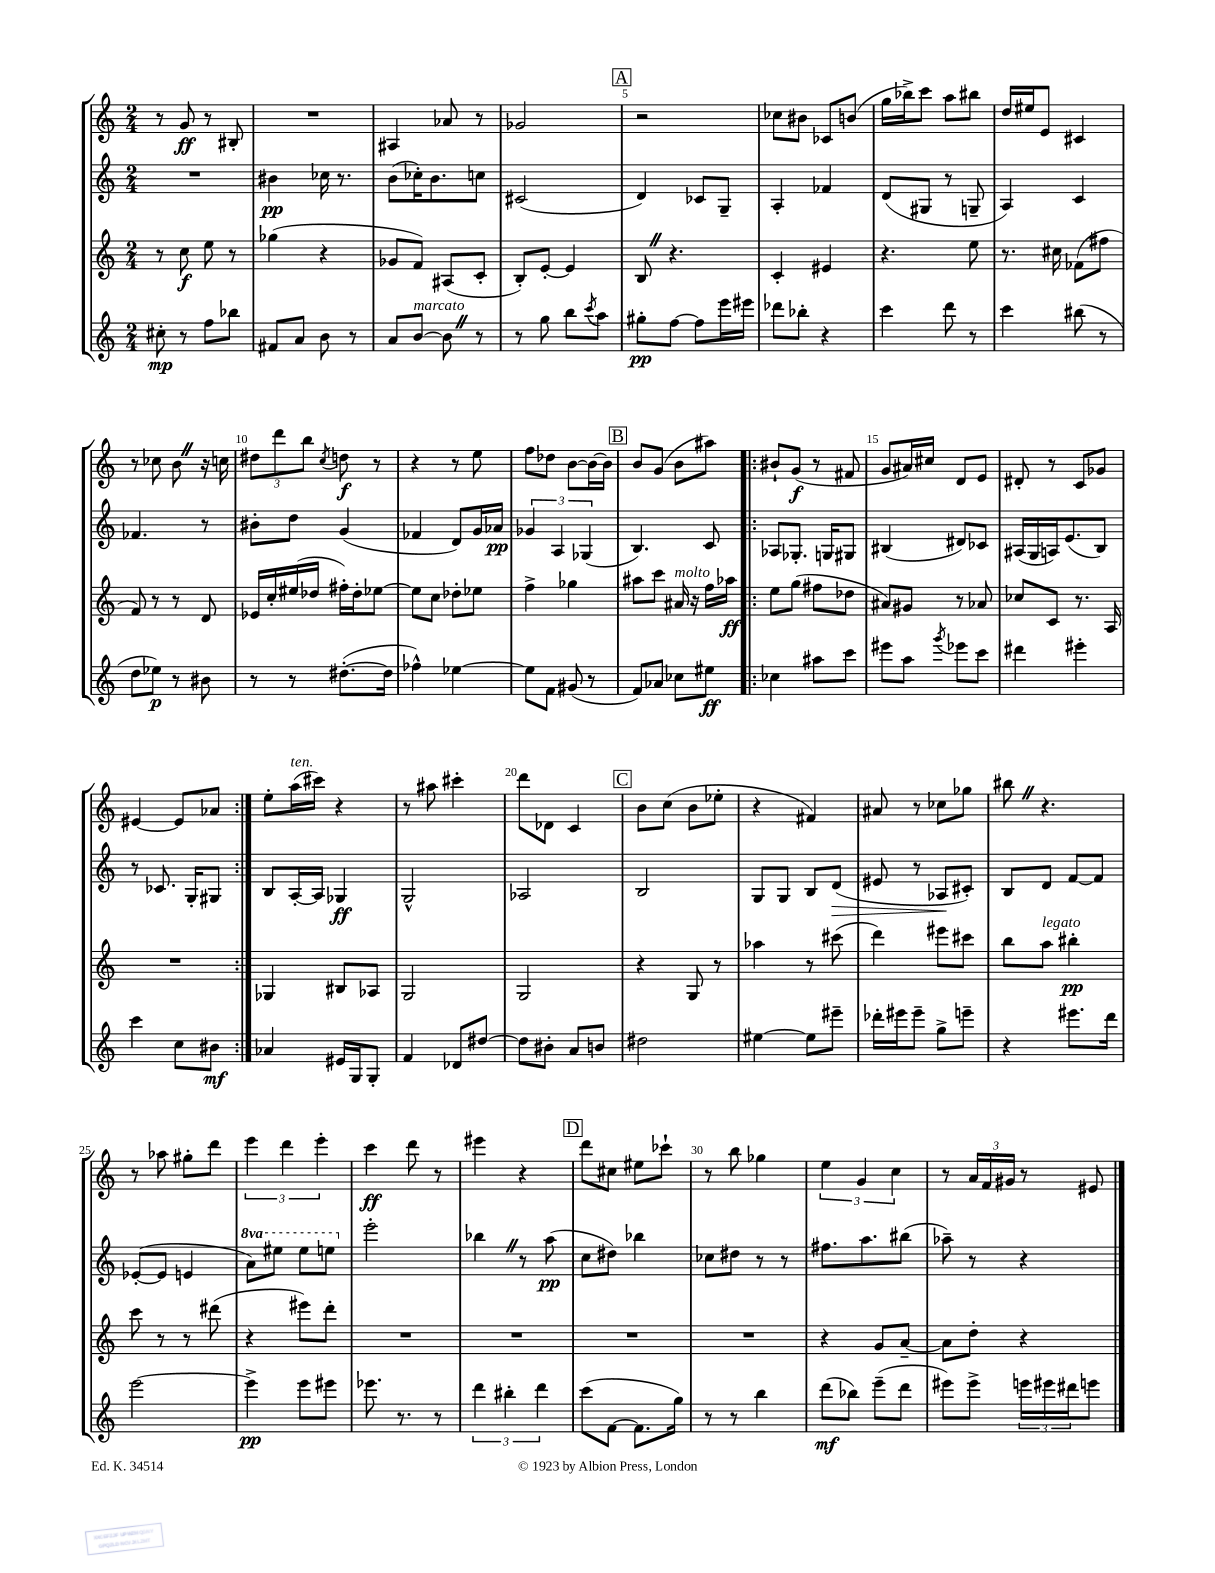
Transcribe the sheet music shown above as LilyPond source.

<<
\new StaffGroup <<
\new Staff = "s0" {
    \clef treble \key c \major \numericTimeSignature \time 2/4
    r8 g'8\ff r8 bis8-. |
    R2 |
    ais4 aes'8 r8 |
    ges'2 |
    \mark \markup { \box "A" } r2 |
    ces''8 bis'8 ces'8 b'8( |
    g''16 bes''16->) c'''8 a''8 bis''8 |
    d''16 eis''16 e'8 cis'4 |
    r8 ces''8 b'8 \once \override BreathingSign.text = \markup { \musicglyph "scripts.caesura.straight" } \breathe r16 c''16 |
    \tuplet 3/2 { dis''8 d'''8 b''8 } \acciaccatura { c''8 } d''8\f r8 |
    r4 r8 e''8 |
    f''8 des''8 b'8~ b'16~ b'16 |
    \mark \markup { \box "B" } b'8 g'8( b'8 ais''8) |
    \repeat volta 2 { bis'8-! g'8\f( r8 fis'8 |
    g'8 ais'16) cis''16 d'8 e'8 |
    dis'8-. r8 c'8 ges'8 |
    eis'4~ eis'8 aes'8 | }
    e''8-. a''16^\markup { \italic "ten." }( cis'''16) r4 |
    r8 ais''8 cis'''4-. |
    d'''8 des'8 c'4 |
    \mark \markup { \box "C" } b'8 c''8( b'8 ees''8-. |
    r4 fis'4) |
    ais'8 r8 ces''8 ges''8 |
    bis''8 \once \override BreathingSign.text = \markup { \musicglyph "scripts.caesura.straight" } \breathe r4. |
    r8 aes''8 gis''8-. d'''8 |
    \tuplet 3/2 { e'''4 d'''4 e'''4-. } |
    c'''4\ff d'''8 r8 |
    eis'''4 r4 |
    \mark \markup { \box "D" } d'''8 cis''8 eis''8 ces'''8-! |
    r8 b''8 ges''4 |
    \tuplet 3/2 { e''4 g'4 c''4 } |
    r8 \tuplet 3/2 { a'16 f'16 gis'16 } r8 eis'8 \bar "|." |
}
\new Staff = "s1" {
    \clef treble \key c \major \numericTimeSignature \time 2/4 \set Staff.ottavationMarkups = #ottavation-simple-ordinals
    R2 |
    bis'4\pp ces''16 r8. |
    b'8( ces''16-.) b'8. c''8 |
    cis'2( |
    \mark \markup { \box "A" } d'4) ces'8 g8-- |
    a4-. fes'4 |
    d'8( gis8 r8 g8-- |
    a4) c'4 |
    fes'4. r8 |
    bis'8-. d''8 g'4( |
    fes'4 d'8) g'16 aes'16\pp |
    \tuplet 3/2 { ges'4 a4 ges4( } |
    \mark \markup { \box "B" } b4.) c'8 |
    \repeat volta 2 { aes8 ges8.-. g16 gis8 |
    bis4( dis'8) ces'8 |
    ais16( g16 a16) e'8.( b8) |
    r8 ces'8. g16-. gis8 | }
    b8 a16~-. a16 ges4\ff |
    g2-^ |
    aes2 |
    \mark \markup { \box "C" } b2 |
    g8 g8 b8 d'8\>( |
    eis'8 r8 aes8\! cis'8-.) |
    b8 d'8 f'8~ f'8 |
    ees'8~-.( ees'8 e'4 |
    \ottava #1 a''8) eis'''8 eis'''8 e'''8 \ottava #0 |
    e'''2-. |
    bes''4 \once \override BreathingSign.text = \markup { \musicglyph "scripts.caesura.straight" } \breathe r8 a''8\pp( |
    \mark \markup { \box "D" } c''8 dis''8) bes''4 |
    ces''8 dis''8 r8 r8 |
    fis''8. a''8. bis''8( |
    aes''8--) r8 r4 \bar "|." |
}
\new Staff = "s2" {
    \clef treble \key c \major \numericTimeSignature \time 2/4
    r8 c''8\f e''8 r8 |
    ges''4( r4 |
    ges'8 f'8) ais8( c'8-. |
    b8-.) e'8~-. e'4 |
    \mark \markup { \box "A" } b8 \once \override BreathingSign.text = \markup { \musicglyph "scripts.caesura.straight" } \breathe r4. |
    c'4-. eis'4 |
    r4. e''8 |
    r8. cis''16 fes'8( fis''8 |
    f'8) r8 r8 d'8 |
    ees'16 c''16-. eis''16( des''16 fis''16-.) des''16-. ees''8~ |
    ees''8 c''8 des''8-. ees''8 |
    f''4-> ges''4 |
    \mark \markup { \box "B" } ais''8 c'''8 ais'16^\markup { \italic "molto" } r16 f''16 aes''16\ff |
    \repeat volta 2 { e''8 g''8( fis''8 des''8 |
    ais'8) gis'8 r8 aes'8 |
    ces''8 c'8 r8. a16 |
    R2 | }
    ges4 bis8 aes8 |
    g2 |
    g2 |
    \mark \markup { \box "C" } r4 g8 r8 |
    aes''4 r8 cis'''8( |
    d'''4) eis'''8 cis'''8 |
    b''8 a''8^\markup { \italic "legato" } bis''4-.\pp |
    c'''8 r8 r8 dis'''8( |
    r4 eis'''8) d'''8-. |
    R2 |
    R2 |
    \mark \markup { \box "D" } R2 |
    R2 |
    r4 g'8 a'8~-- |
    a'8 d''8-. r4 \bar "|." |
}
\new Staff = "s3" {
    \clef treble \key c \major \numericTimeSignature \time 2/4
    cis''8-.\mp r8 f''8 bes''8 |
    fis'8 a'8 b'8 r8 |
    a'8 b'8~^\markup { \italic "marcato" } b'8 \once \override BreathingSign.text = \markup { \musicglyph "scripts.caesura.straight" } \breathe r8 |
    r8 g''8 b''8 \acciaccatura { c'''8 } a''8 |
    \mark \markup { \box "A" } gis''8-.\pp f''8~ f''8 e'''16 eis'''16 |
    des'''8 bes''8-. r4 |
    c'''4 d'''8 r8 |
    c'''4 bis''8( r8 |
    d''8 ees''8\p) r8 bis'8 |
    r8 r8 dis''8.~-.( dis''16 |
    fes''4-^) ees''4~ |
    ees''8 f'8 gis'8( r8 |
    \mark \markup { \box "B" } f'8) aes'8 ces''8 eis''8\ff |
    \repeat volta 2 { ces''4 ais''8 c'''8 |
    eis'''8 a''8 \acciaccatura { g'''8 } ees'''8 c'''8 |
    dis'''4 eis'''4-. |
    c'''4 c''8 bis'8\mf | }
    aes'4 eis'16 g16 g8-. |
    f'4 des'8 dis''8~ |
    dis''8 bis'8-. a'8 b'8 |
    \mark \markup { \box "C" } dis''2 |
    eis''4~ eis''8 eis'''8-- |
    des'''16-. eis'''16 eis'''8-- g''8-> e'''8-- |
    r4 eis'''8. d'''16 |
    e'''2~ |
    e'''4->\pp e'''8 eis'''8 |
    ees'''8. r8. r8 |
    \tuplet 3/2 { d'''4 bis''4-. d'''4 } |
    \mark \markup { \box "D" } c'''8( f'8~ f'8. g''16) |
    r8 r8 b''4 |
    d'''8\mf( bes''8) e'''8--( d'''8 |
    eis'''8) eis'''8-> \tuplet 3/2 { e'''16 eis'''16 dis'''16 } e'''8 \bar "|." |
}
>>
>>
\layout { \context { \Score \override BarNumber.break-visibility = ##(#f #t #t) barNumberVisibility = #(every-nth-bar-number-visible 5) } }
